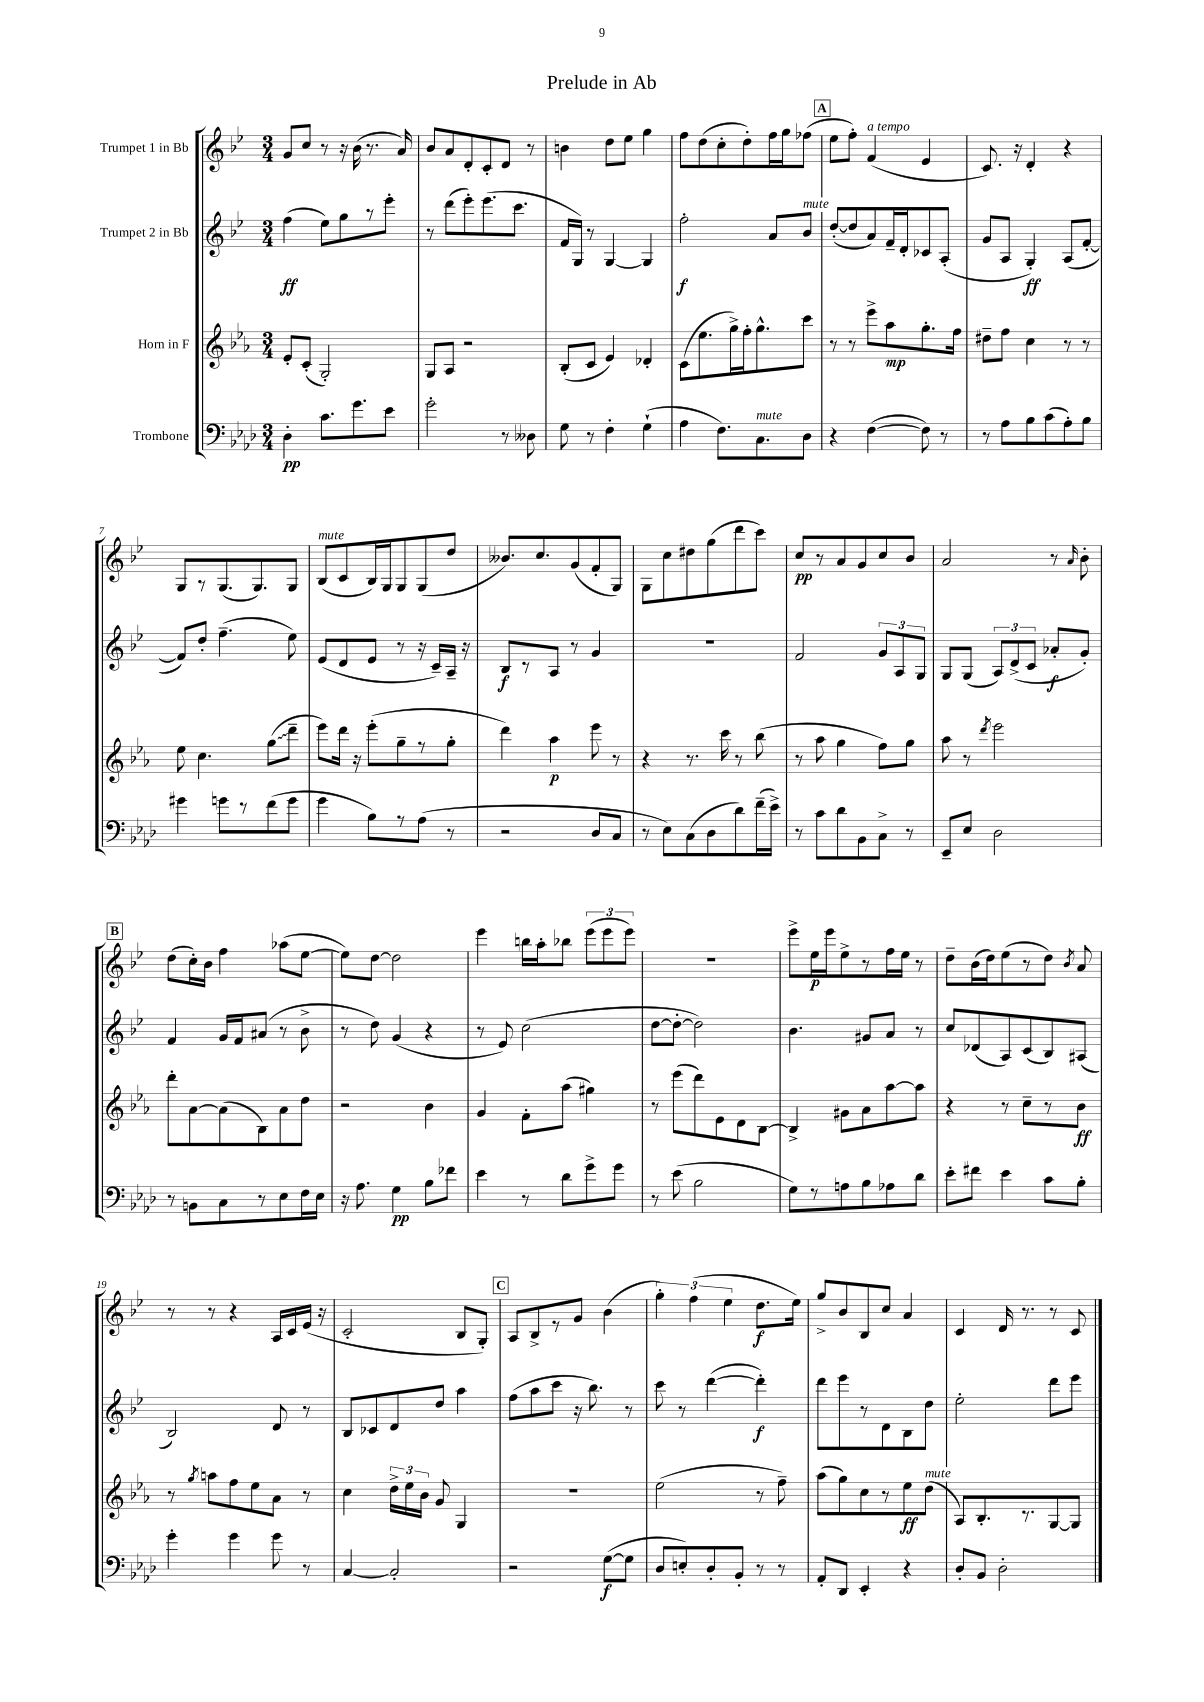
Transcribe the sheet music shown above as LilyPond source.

\header { title = "Prelude in Ab" }
<<
\new StaffGroup <<
\new Staff = "s0" \with { instrumentName = "Trumpet 1 in Bb" } {
    \clef treble \key bes \major \numericTimeSignature \time 3/4
    \autoBeamOff g'8[ c''8] r8 r16 bes'16( r8. a'16) |
    bes'8[ a'8 d'8-. c'8-. d'8] r8 |
    b'4 d''8[ ees''8] g''4 |
    f''8[ d''8( c''8-. d''8-.) f''16 g''16 fes''8]( |
    \mark \markup { \box "A" } ees''8[ f''8]-.) f'4^\markup { \italic "a tempo" }( ees'4 |
    c'8.) r16 d'4-. r4 |
    g8[ r8 g8.( g8.) g8] |
    bes8[^\markup { \italic "mute" }( c'8 bes16) g16 g8 g8( d''8] |
    beses'8.[) c''8. g'8( f'8-. g8]) |
    g8[ c''8 dis''8 g''8( d'''8 c'''8]) |
    c''8[\pp r8 a'8 g'8 c''8 bes'8] |
    a'2 r8 \grace { a'16 } bes'8-. |
    \mark \markup { \box "B" } d''8[( c''16-.) bes'16] f''4 aes''8[( ees''8]~ |
    ees''8[) d''8]~ d''2 |
    ees'''4 b''16[ a''16-. bes''8] \tuplet 3/2 { ees'''8[( ees'''8 ees'''8]) } |
    R2. |
    ees'''8[-> ees''16\p ees'''16 ees''8-> r8 f''16 ees''16] r8 |
    d''8[-- bes'16( d''16) ees''8( r8 d''8]) \acciaccatura { bes'8 } a'8 |
    r8 r8 r4 a16[ c'16 ees'16]( r16 |
    c'2-. bes8[ g8]-.) |
    \mark \markup { \box "C" } a8[ bes8-> r8 g'8] bes'4( |
    \tuplet 3/2 { g''4-.) f''4( ees''4 } d''8.[\f ees''16]) |
    g''8[-> bes'8 bes8 c''8] a'4 |
    c'4 d'16 r8. r8 c'8 \bar "|." |
}
\new Staff = "s1" \with { instrumentName = "Trumpet 2 in Bb" } {
    \clef treble \key bes \major \numericTimeSignature \time 3/4
    \autoBeamOff f''4\ff( ees''8[) g''8 r8 ees'''8]-. |
    r8 d'''8[( ees'''8-.) ees'''8.( c'''8.] |
    f'16[ g16]) r8 g4~ g4 |
    f''2-.\f a'8[ bes'8]^\markup { \italic "mute" } |
    \mark \markup { \box "A" } d''8[~-.( d''8 a'8) f'16-- d'16-. ces'8 a8]-.( |
    g'8[ a8] g4-.\ff) a8[( f'8]~-. |
    f'8[) d''8]-. f''4.--( ees''8) |
    ees'8[( d'8 ees'8] r8 r16 c'16[--) a16]-- r16 |
    bes8[\f r8 a8] r8 g'4 |
    R2. |
    f'2 \tuplet 3/2 { g'8[ a8 g8] } |
    g8[ g8]( \tuplet 3/2 { a8[) d'8->( c'8] } aes'8[-.\f g'8]-.) |
    \mark \markup { \box "B" } f'4 g'16[ f'16 ais'8]( r8 bes'8-> |
    r8 d''8) g'4( r4 |
    r8 ees'8) c''2( |
    d''8[~ d''8]~-. d''2) |
    bes'4. gis'8[ a'8] r8 |
    c''8[ des'8( a8) c'8( bes8) ais8]( |
    bes2) d'8 r8 |
    bes8[ ces'8 d'8 d''8] a''4 |
    \mark \markup { \box "C" } f''8[( a''8 c'''8] r16 bes''8.) r8 |
    c'''8 r8 d'''4~( d'''4-.\f) |
    d'''8[ ees'''8 r8 d'8 bes8 d''8] |
    ees''2-. d'''8[ ees'''8] \bar "|." |
}
\new Staff = "s2" \with { instrumentName = "Horn in F" } {
    \clef treble \key ees \major \numericTimeSignature \time 3/4
    \autoBeamOff ees'8[-. c'8]-.( g2-.) |
    g8[ aes8] r2 |
    bes8[-.( c'8] ees'4) des'4-. |
    c'8[( ees''8. g''16->) f''16-. g''8.-^ c'''8] |
    \mark \markup { \box "A" } r8 r8 ees'''8[-> aes''8\mp g''8.-. f''16] |
    dis''8[-- f''8] c''4 r8 r8 |
    ees''8 c''4. \once \override Glissando.style = #'zigzag g''8[\glissando( d'''8]-- |
    ees'''8[) d'''16] r16 ees'''8[-.( g''8-- r8 g''8]-. |
    d'''4) aes''4\p ees'''8 r8 |
    r4 r8. c'''16 r8 bes''8( |
    r8 aes''8 g''4 f''8[) g''8] |
    aes''8 r8 \acciaccatura { d'''8 } ees'''2 |
    \mark \markup { \box "B" } d'''8[-. aes'8~ aes'8( bes8) aes'8 d''8] |
    r2 bes'4 |
    g'4 f'8[-. aes''8]( gis''4) |
    r8 ees'''8[( d'''8) ees'8 d'8 bes8]~ |
    bes4-> gis'8[ aes'8 aes''8~ aes''8] |
    r4 r8 c''8[-- r8 bes'8]\ff |
    r8 \acciaccatura { g''8 } a''8[ f''8 ees''8 aes'8] r8 |
    c''4 \tuplet 3/2 { d''16[-> ees''16 bes'16] } g'8 g4 |
    \mark \markup { \box "C" } R2. |
    ees''2( r8 f''8--) |
    aes''8[( g''8) c''8 r8 ees''8\ff d''8]^\markup { \italic "mute" }( |
    aes8[) bes8.-. r8. g8~ g8] \bar "|." |
}
\new Staff = "s3" \with { instrumentName = "Trombone" } {
    \clef bass \key aes \major \numericTimeSignature \time 3/4
    \autoBeamOff des4-.\pp c'8.[ g'8. ees'8] |
    g'2-. r8 deses8 |
    g8 r8 f4-. g4-!( |
    aes4 f8.[) c8.^\markup { \italic "mute" } des8] |
    \mark \markup { \box "A" } r4 f4~( f8) r8 |
    r8 aes8[ bes8 c'8( aes8-.) bes8] |
    gis'4 g'8[ r8 f'8( g'8] |
    g'4 bes8[) r8 aes8]( r8 |
    r2 des8[ c8] |
    r8 ees8[) c8( des8 des'8) f'16--( ees'16]->) |
    r8 c'8[ des'8 bes,8 c8]-> r8 |
    ees,8[-- ees8] des2 |
    \mark \markup { \box "B" } r8 b,8[ c8 r8 ees8 f16 ees16] |
    r16 aes8. g4\pp bes8[ fes'8] |
    ees'4 r8 des'8[ g'8-> g'8] |
    r8 ees'8( bes2 |
    g8[) r8 a8 bes8 aes8 des'8] |
    ees'8[-. fis'8] ees'4 c'8[ bes8]-. |
    g'4-. g'4 g'8 r8 |
    c4~ c2-. |
    \mark \markup { \box "C" } r2 g8[~\f( g8] |
    des8[ e8-.) des8-. bes,8]-. r8 r8 |
    aes,8[-. des,8] ees,4-. r4 |
    des8[-. bes,8] des2-. \bar "|." |
}
>>
>>
